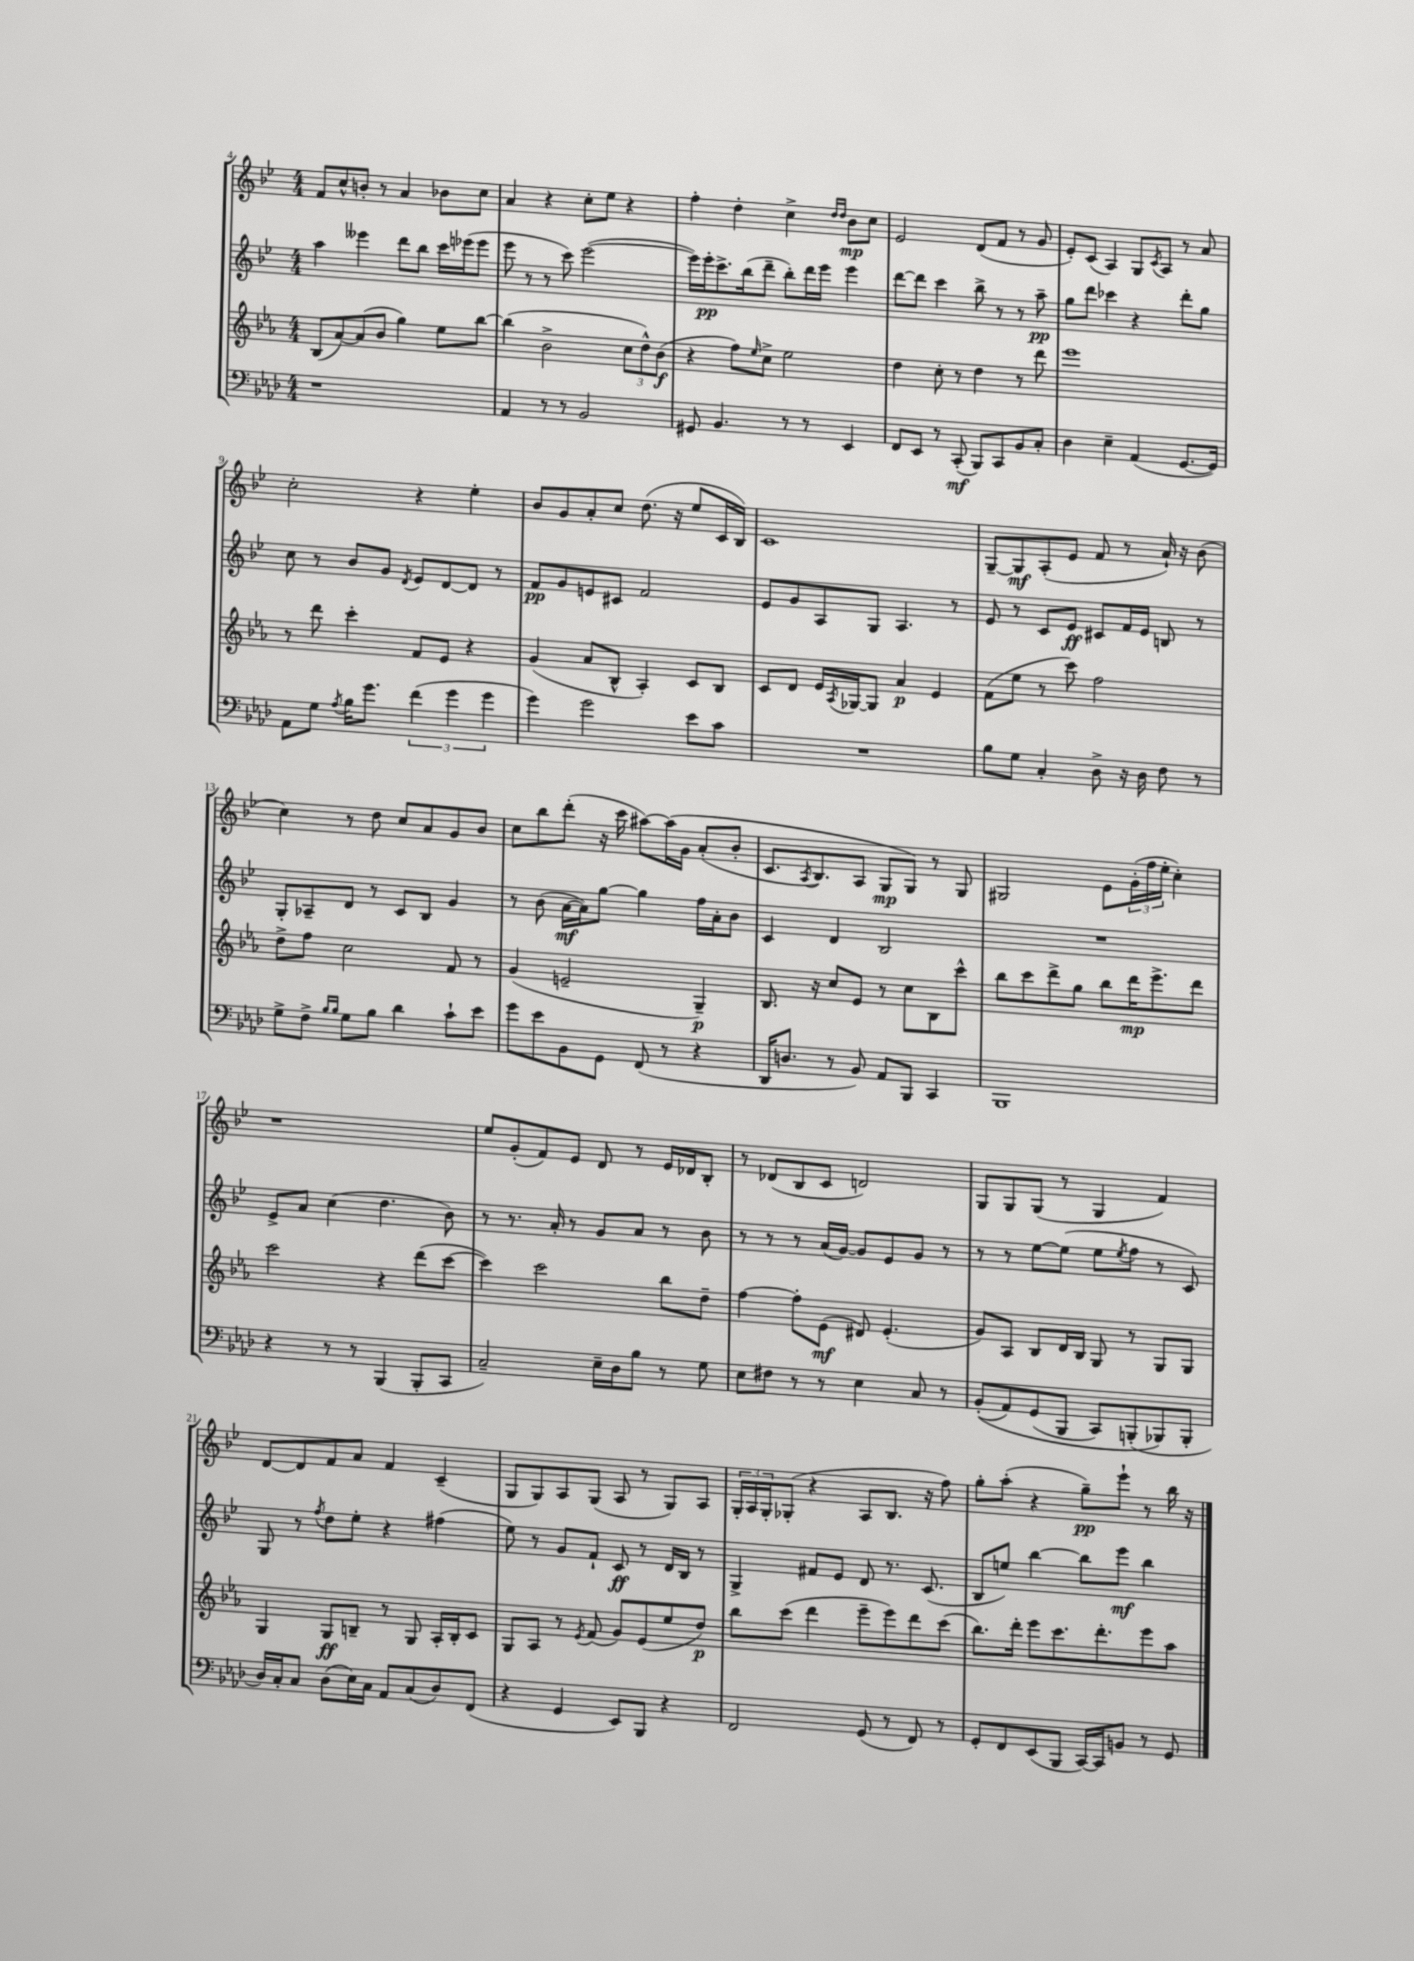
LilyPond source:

<<
\new StaffGroup <<
\new Staff = "s0" {
    \clef treble \key bes \major \numericTimeSignature \time 4/4
    f'8 c''8-^ b'8-. r8 a'4 bes'8 c''8 |
    a'4 r4 c''8-. ees''8 r4 |
    f''4-. d''4-. c''4-> \grace { d''16 d''16 } bes'8\mp c''8 |
    ees'2 d'8( f'8 r8 g'8 |
    ees'8-.) c'8( a4) g8 \acciaccatura { c'8 } a8 r8 a'8 |
    c''2-. r4 ees''4-. |
    bes'8 g'8 a'8-. c''8 d''8.( r16 ees''8 c'16 bes16) |
    c'1 |
    g8~-- g8\mf a8-.( ees'8 f'8 r8 a'16-!) r16 bes'8( |
    c''4) r8 d''8 c''8 a'8 g'8 bes'8 |
    c''8 bes''8 d'''8-.( r16 c'''16 ais''8~) ais''16\( g'16 a'8-.( bes'8-. |
    c'8. \acciaccatura { a8 } bes8.) a8 g8\mp g8\) r8 g8 |
    gis2 ees'8 \tuplet 3/2 { g'16-.( f''16 ees''16-. } c''4-.) |
    r1 |
    ees''8 g'8-.( f'8) ees'8 d'8 r8 ees'16 des'16 bes8-. |
    r8 des'8( bes8 c'8 d'2) |
    g8 g8 g8( r8 g4 f'4) |
    d'8~ d'8 f'8 a'8 f'4 c'4--( |
    g8 g8) a8 g8( a8 r8 g8) a8 |
    \tuplet 3/2 { g16-. a16 g16-. } ges8-.( r4 a8 bes8. r16 f''8) |
    g''8-. a''8-.( r4 g''8--\pp) ees'''8-! r8 bes''16 r16 \bar "|." |
}
\new Staff = "s1" {
    \clef treble \key bes \major \numericTimeSignature \time 4/4
    a''4 eeses'''4 d'''8 bes''8 c'''16 ees'''16( ees'''8 |
    ees'''8 r8 r8 c'''8) ees'''2~( |
    ees'''16) ees'''16-.\pp c'''8.-> bes''16( d'''8-- bes''8-.) d'''16 ees'''16 ees'''4 |
    d'''8~ d'''8 c'''4 bes''8-> r8 r8 a''8--\pp |
    g''8 d'''8 ces'''4 r4 d'''8-. g''8 |
    c''8 r8 bes'8 g'8 \acciaccatura { d'8 } ees'8 d'8~ d'8 r8 |
    f'8\pp g'8 e'8 cis'8 f'2 |
    ees'8 g'8 a8 g8 a4. r8 |
    ees'8 r8 c'8 ees'8\ff cis'8 f'16 ees'16 b8 r8 |
    g8-. aes8-- d'8 r8 c'8 bes8 g'4 |
    r8 bes'8( a'16~\mf a'16) g''8~ g''4 f''16 a'16-. bes'8 |
    c'4 d'4 bes2 |
    R1 |
    ees'8-> a'8 c''4( d''4. bes'8) |
    r8 r8. a'16-. r8 g'8 a'8 r8 bes'8 |
    r8 r8 r8 a'16( g'16~) g'8 ees'8 g'8 r8 |
    r8 r8 ees''8~ ees''8( ees''8 \acciaccatura { ees''8 } f''8 r8 c'8) |
    g8 r8 \acciaccatura { f''8 } d''8 ees''8-. r4 fis''4( |
    ees''8) r8 g'8 f'8-! c'8\ff r8 d'16 bes16 r8 |
    g4-> fis'8 ees'8 d'8 r8. c'8.( |
    bes8 e''8) bes''4~ bes''8 ees'''8\mf bes''4 \bar "|." |
}
\new Staff = "s2" {
    \clef treble \key ees \major \numericTimeSignature \time 4/4
    bes8( aes'8~) aes'8( bes'8 g''4) ees''8 bes''8~ |
    bes''4( bes'2-> \tuplet 3/2 { c''8 d''8-^) bes'8\f( } |
    r4 f''8) \grace { ees''16 } c''8-> ees''2 |
    d''4 c''8-. r8 d''4 r8 d'''8 |
    ees'''1 |
    r8 d'''8 c'''4-. f'8 ees'8 r4 |
    g'4( aes'8 bes8-^ aes4-.) c'8 bes8 |
    c'8 d'8 ees'16 \acciaccatura { aes8 } ges16~ ges8 aes'4\p ees'4 |
    f'8( ees''8 r8 c'''8) f''2 |
    d''8-> f''8 c''2 f'8 r8 |
    g'4( e'2-- g4--\p) |
    bes8. r16 c''8 ees'8 r8 c''8 bes8 c'''8-^ |
    bes''8 c'''8 d'''8-> g''8 bes''8 d'''16\mp ees'''8.-> d'''8 |
    c'''2 r4 d'''8( c'''8~ |
    c'''4) c'''2 bes''8 d''8-- |
    f''4~ f''8-. ees'8\mf( dis'8) ees'4.-.( |
    g'8) aes8 bes8 d'16 bes16 g8 r8 g8 g8 |
    g4 g8\ff b8-- r8 g8 aes16-. b16-. c'8 |
    g8 aes8 r8 \acciaccatura { ees'8 } f'8( g'8) ees'8( ees''8 d''8\p) |
    bes''8 c'''8( d'''4 ees'''8-- ees'''8) d'''8 c'''8( |
    bes''8.) d'''16-. ees'''8 c'''8. d'''8.-. ees'''8 aes''8 \bar "|." |
}
\new Staff = "s3" {
    \clef bass \key aes \major \numericTimeSignature \time 4/4
    r1 |
    aes,4 r8 r8 bes,2 |
    gis,8 bes,4. r8 r8 ees,4 |
    f,8 ees,8 r8 c,8-.\mf( bes,,8) c,8 bes,8 c8-. |
    des4 ees4-- aes,4( g,8.~ g,16) |
    aes,8 g8 \acciaccatura { aes8 } bes16 g'8. \tuplet 3/2 { f'4( g'4 g'4 } |
    g'4) g'2 ees'8 c'8 |
    R1 |
    bes8 g8 c4-. des8-> r16 des16 f8 r8 |
    g8-> f8-> \grace { bes16 bes16 } g8 bes8 des'4 c'8-! ees'8 |
    g'8 ees'8 bes,8 g,8 f,8( r8 r4 |
    des,16 d8. r8 bes,8) aes,8 bes,,8 c,4 |
    bes,,1 |
    r4 r8 r8 bes,,4( bes,,8-. c,8 |
    c2--) ees16-- des16 bes8 r8 g8 |
    ees8 fis8 r8 r8 ees4 c8 r8 |
    bes,8-.(\( aes,8) g,8( bes,,8 c,8) b,,8-.( bes,,8\) bes,,8-. |
    des16) c16-. c8 des8( ees16) c16 aes,8 c8( des8) f,8( |
    r4 g,4 ees,8) bes,,8 r4 |
    f,2 g,8( r8 f,8) r8 |
    g,8-. f,8 ees,8( bes,,8 c,16~) c,16 b,8 r8 g,8 \bar "|." |
}
>>
>>
\layout { \context { \Score currentBarNumber = #4 } }
